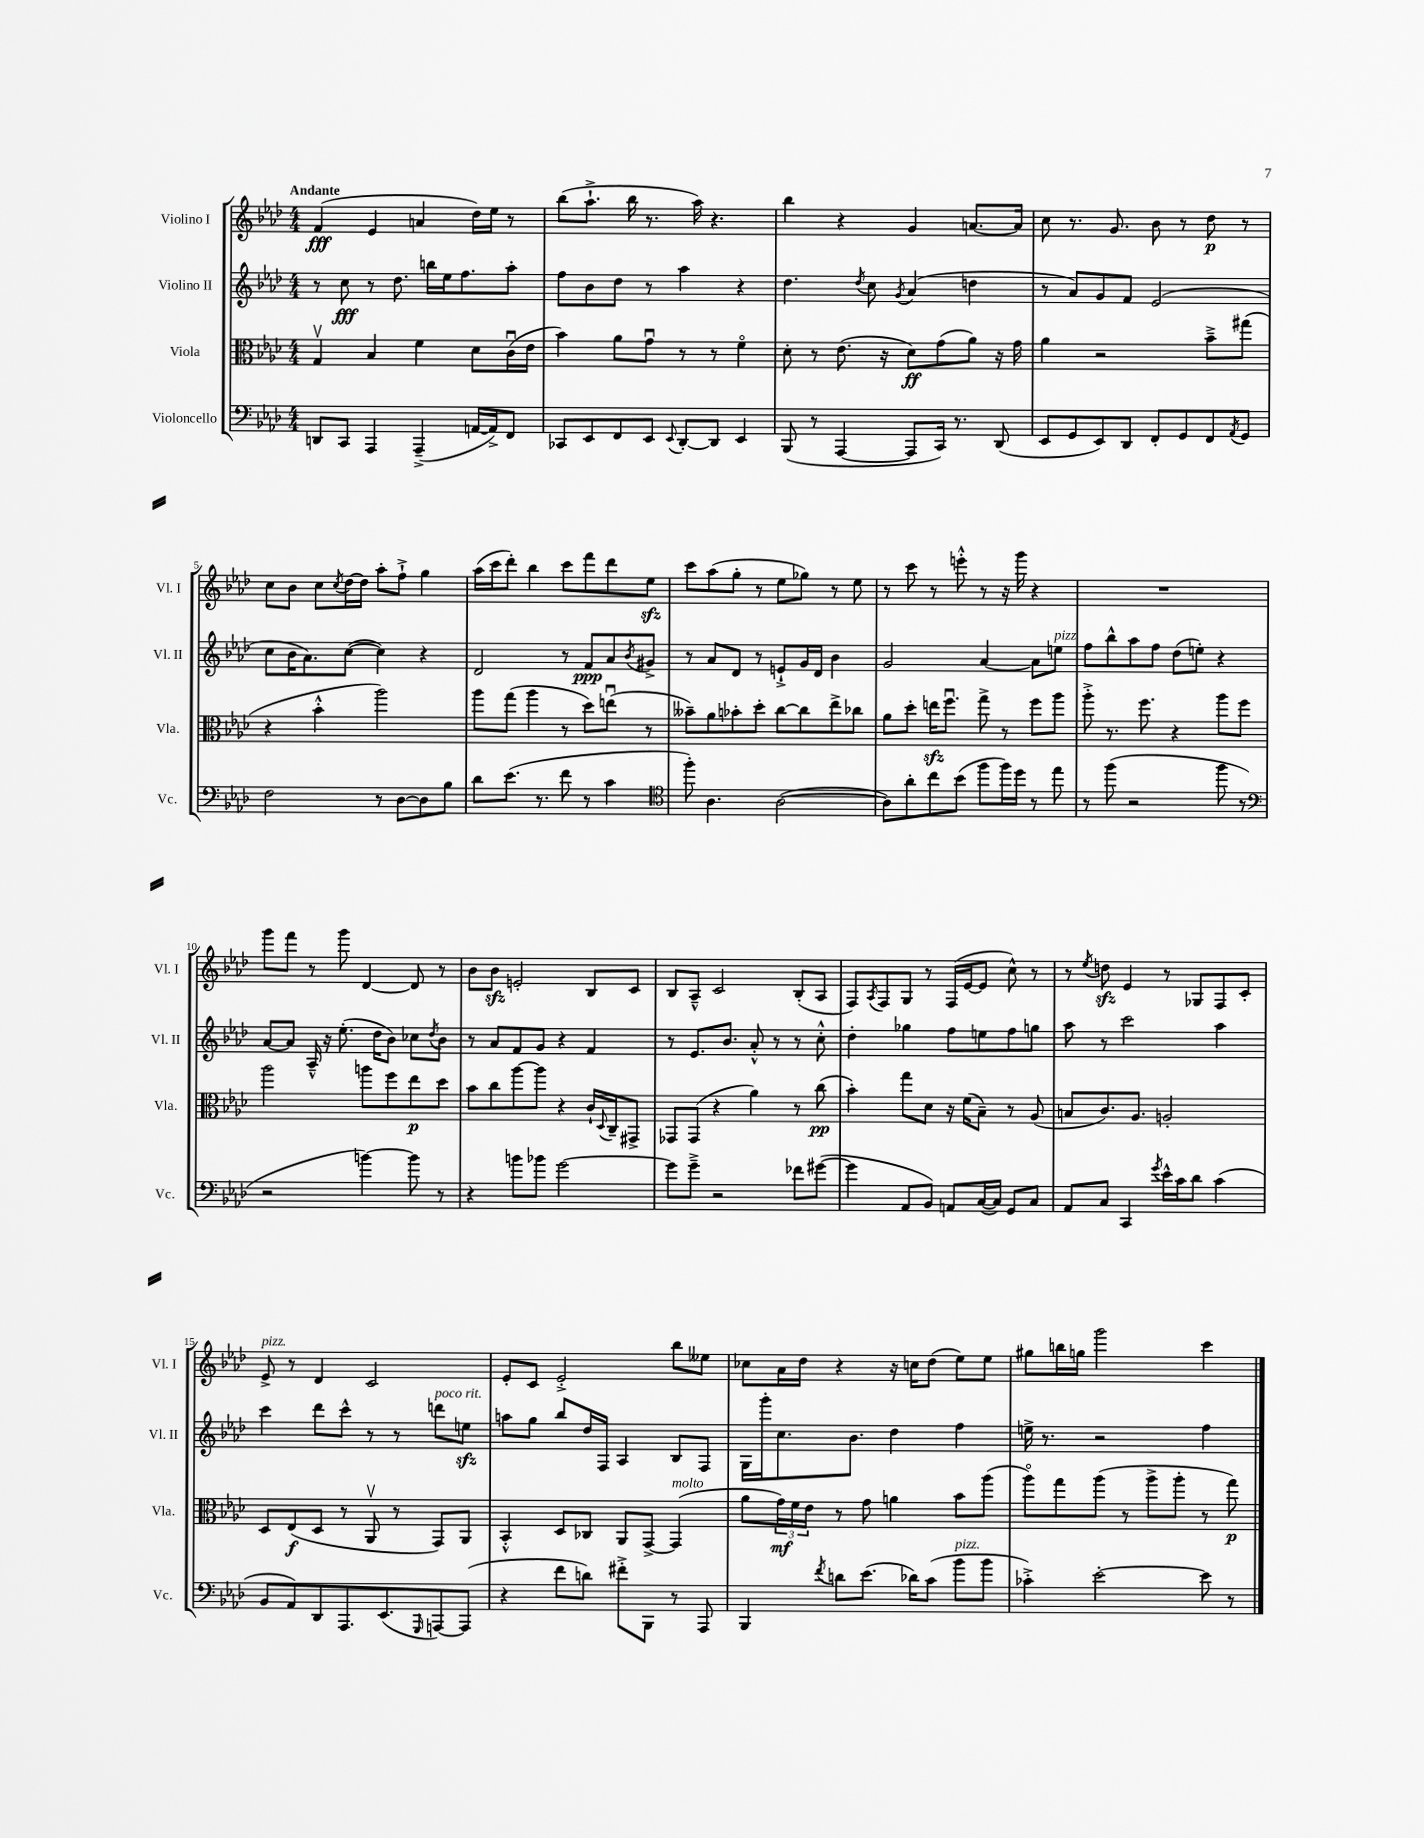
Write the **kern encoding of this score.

**kern	**kern	**dynam	**kern	**dynam	**kern	**dynam
*part4	*part3	*part3	*part2	*part2	*part1	*part1
*staff4	*staff3	*staff3	*staff2	*staff2	*staff1	*staff1
*I"Violoncello	*I"Viola	*	*I"Violino II	*	*I"Violino I	*
*I'Vc.	*I'Vla.	*	*I'Vl. II	*	*I'Vl. I	*
*clefF4	*clefC3	*	*clefG2	*	*clefG2	*
*k[b-e-a-d-]	*k[b-e-a-d-]	*	*k[b-e-a-d-]	*	*k[b-e-a-d-]	*
*M4/4	*M4/4	*	*M4/4	*	*M4/4	*
=1	=1	=1	=1	=1	=1	=1
!	!	!	!	!	!LO:TX:a:B:t=Andante	!
8DDn/L	4Gv/	.	8r	.	(4f/	fff
8CC/J	.	.	8cc\	fff	.	.
4AAA-/	4B-/	.	8r	.	4e-/	.
.	.	.	8.dd-\	.	.	.
(4AAA-~^/	4f\	.	.	.	4an/	.
.	.	.	16bbn\LL	.	.	.
.	.	.	16ee-\J	.	.	.
.	.	.	8.ff\	.	.	.
[16AAn/LL	8d-\L	.	.	.	16dd-\LL)	.
16AA^/J])	.	.	.	.	16ee-\JJ	.
8FF/J	(16cu\L	.	8aa-'\J	.	8r	.
.	16e-\JJ	.	.	.	.	.
=2	=2	=2	=2	=2	=2	=2
8CC-X/L	4b-\)	.	8ff\L	.	(8bb-\L	.
8EE-/	.	.	8b-\	.	8.aa-`^\J	.
8FF/	8a-\L	.	8dd-\J	.	.	.
.	.	.	.	.	16bb-\	.
8EE-/J	8gu\J	.	8r	.	8.r	.
8qqEE-/	.	.	.	.	.	.
[8DD-'/L	8r	.	4aa-\	.	.	.
.	.	.	.	.	16aa-\)	.
8DD-/J]	8r	.	.	.	4.r	.
4EE-/	4f\	.	4r	.	.	.
=3	=3	=3	=3	=3	=3	=3
(8BBB-/	8d-'\	.	4.dd-\	.	4bb-\	.
8r	8r	.	.	.	.	.
[4AAA-/	(8.e-\	.	.	.	4r	.
.	.	.	8qdd-/	.	.	.
.	.	.	8cc\	.	.	.
.	16r	.	.	.	.	.
.	.	.	8qg/	.	.	.
8AAA-/L]	8d-\L)	ff	(4a-/	.	4g/	.
16CC/Jk)	(8g\	.	.	.	.	.
8.r	.	.	.	.	.	.
.	8a-\J)	.	4ddn\	.	[8.an/L	.
(8DD-/	16r	.	.	.	.	.
.	16g\	.	.	.	16a/Jk]	.
=4	=4	=4	=4	=4	=4	=4
8EE-/L	4a-\	.	8r	.	8cc\	.
8GG/	.	.	8a-/L)	.	8.r	.
8EE-/)	2r	.	8g/	.	.	.
.	.	.	.	.	8.g/	.
8DD-/J	.	.	8f/J	.	.	.
8FF'/L	.	.	(2e-/	.	8b-\	.
8GG/	.	.	.	.	8r	.
8FF/	8b-~^\L	.	.	.	8dd-\	p
8qAA-/	.	.	.	.	.	.
8GG/J	(8gg#X\J	.	.	.	8r	.
!!LO:LB:g=z
=5	=5	=5	=5	=5	=5	=5
2F\	4r	.	8cc\L	.	8cc\L	.
.	.	.	16b-\K	.	8b-\J	.
.	.	.	8.a-\)	.	.	.
.	4b-'^^\	.	.	.	8cc\L	.
.	.	.	.	.	8qcc/	.
.	.	.	([8cc\J	.	[16dd-\L	.
.	.	.	.	.	16dd-\JJ]	.
8r	2aa-\)	.	4cc\])	.	8aa-'\L	.
[8D-\L	.	.	.	.	8ff`^\J	.
8D-\]	.	.	4r	.	4gg\	.
8B-\J	.	.	.	.	.	.
=6	=6	=6	=6	=6	=6	=6
8d-\L	8aa-\L	.	2d-/	.	(16aa-\LL	.
.	.	.	.	.	16ccc\J	.
(8.e-\J	(8gg\J	.	.	.	8ddd-'\J)	.
.	4aa-\	.	.	.	4bb-\	.
8.r	.	.	.	.	.	.
8f\	8r	.	8r	.	8ccc\L	.
8r	8dd-\L)	.	8f/L	ppp	8fff\	.
4c\	(8eenu\J	.	8a-/	.	8ddd-\	.
.	.	.	8qb-/	.	.	.
.	8r	.	8g#X^/J	.	8ee-zz\J	.
=7	=7	=7	=7	=7	=7	=7
*clefC4	*	*	*	*	*	*
8ff'\)	8b--X~\L)	.	8r	.	8ccc\L	.
4.A-\	8a-\	.	8a-/L	.	(8aa-\	.
.	8b-X'\	.	8d-/J	.	8gg'\J	.
.	8dd-'\J	.	8r	.	8r	.
([2A-\	[8cc\L	.	8en`^/L	.	8ee-\L	.
.	8cc\]	.	16g/L	.	8gg-X\J)	.
.	.	.	16d-/JJ	.	.	.
.	8ee-^\	.	4b-\	.	8r	.
.	8cc-X\J	.	.	.	8ee-\	.
=8	=8	=8	=8	=8	=8	=8
8A-\L])	8a-\L	.	2g/	.	8r	.
8a-'\	8dd-'\J	.	.	.	8ccc\	.
8cc\	16eenzz\KL	.	.	.	8r	.
.	8.ffu\J	.	.	.	.	.
(8b-\J	.	.	.	.	8eeen'^^\	.
8ff\L	8gg^\	.	[4a-/	.	8r	.
16ff\L)	8r	.	.	.	16r	.
16dd-\JJ	.	.	.	.	16ggg\	.
8r	8ff\L	.	8a-\L]	.	4r	.
!	!	!	!LO:TX:a:i:t=pizz.	!	!	!
8ee-\	8aa-\J	.	8een\J	.	.	.
=9	=9	=9	=9	=9	=9	=9
8r	8aa-'^\	.	8ff\L	.	1r	.
(8ff\	8.r	.	8bb-^^\	.	.	.
2r	.	.	8aa-\	.	.	.
.	8.ff\	.	.	.	.	.
.	.	.	8ff\J	.	.	.
.	4r	.	(8dd-\L	.	.	.
.	.	.	8een'\J)	.	.	.
8ff\	8aa-\L	.	4r	.	.	.
8r	8ff\J	.	.	.	.	.
!!LO:LB:g=z
=10	=10	=10	=10	=10	=10	=10
*clefF4	*	*	*	*	*	*
2r	2aa-\	.	[8a-/L	.	8ggg\L	.
.	.	.	8a-/J]	.	8fff\J	.
.	.	.	16A-~^^/	.	8r	.
.	.	.	16r	.	.	.
.	.	.	(8.ee-'\	.	8ggg\	.
[4bn\)	8aan\L	.	.	.	[4d-/	.
.	.	.	16dd-\KL	.	.	.
.	8ff\	.	8b-\J)	.	.	.
8b\]	8ee-\	p	8cc-X\L	.	8d-/]	.
.	.	.	8qdd-/	.	.	.
8r	8dd-\J	.	8b-\J	.	8r	.
=11	=11	=11	=11	=11	=11	=11
4r	8b-\L	.	8r	.	8b-\L	.
.	8cc\	.	8a-/L	.	8b-zz\J	.
8bn\L	[8aa-\	.	8f/	.	2en'/	.
8b-X\J	8aa-\J]	.	8g/J	.	.	.
[2g\	4r	.	4r	.	.	.
.	16c`/LL	.	4f/	.	8B-/L	.
.	8qqD-/	.	.	.	.	.
.	16C~/J	.	.	.	.	.
.	8GG#X^/J	.	.	.	8c/J	.
=12	=12	=12	=12	=12	=12	=12
8g\L]	8GG-X/L	.	8r	.	8B-/L	.
8g~^\J	(8GG-/J	.	8.e-/L	.	8A-~^^/J	.
2r	4r	.	.	.	2c/	.
.	.	.	8.b-/J	.	.	.
.	4a-\)	.	8a-'^^/	.	.	.
.	.	.	8r	.	.	.
8f-X\L	8r	.	8r	.	(8B-'/L	.
([8g#X\J	(8cc\	pp	8cc'^^\	.	8A-/J	.
=13	=13	=13	=13	=13	=13	=13
4g#\]	4b-'\)	.	4dd-'\	.	8F/L)	.
.	.	.	.	.	8qA-/	.
.	.	.	.	.	8F/	.
8AA-/L	8gg\L	.	4gg-X\	.	8G/J	.
8BB-/J)	8d-\J	.	.	.	8r	.
8AAn/L	16r	.	8ff\L	.	(16F/LL	.
.	(16f\KL	.	.	.	[16e-/J	.
([16C/L	8B-~\J)	.	8een\	.	8e-/J]	.
16C/JJ])	.	.	.	.	.	.
8GG/L	8r	.	8ff\	.	8cc^^\)	.
8C/J	(8A-/	.	8ggn\J	.	8r	.
=14	=14	=14	=14	=14	=14	=14
8AA-/L	8Bn/L	.	8aa-\	.	8r	.
.	.	.	.	.	8qee-/	.
8C/J	8.c/)	.	8r	.	8ddnzz\	.
4CC/	.	.	2ccc\	.	4e-/	.
.	8.A-/J	.	.	.	.	.
8qg/	.	.	.	.	.	.
16e-^^\LL	2An'/	.	.	.	8r	.
16c\J	.	.	.	.	.	.
8d-\J	.	.	.	.	8G-X/L	.
(4c\	.	.	4aa-\	.	8F/	.
.	.	.	.	.	8c'/J	.
!!LO:LB:g=z
=15	=15	=15	=15	=15	=15	=15
!	!	!	!	!	!LO:TX:a:i:t=pizz.	!
8BB-/L	8D-/L	.	4ccc\	.	8e-^/	.
8AA-/)	(8E-/	f	.	.	8r	.
8DD-/	8D-/J	.	8ddd-\L	.	4d-/	.
8.AAA-/	8r	.	8ccc^^\J	.	.	.
.	8AA-v/	.	8r	.	2c/	.
(8.EE-/	.	.	.	.	.	.
.	8r	.	8r	.	.	.
16qqGGG/	.	.	.	.	.	.
!	!	!	!LO:TX:a:i:t=poco rit.	!	!	!
[8AAAn/)	8GG/L)	.	8dddn\L	.	.	.
(8AAA/J]	8AA-/J	.	8eenzz\J	.	.	.
=16	=16	=16	=16	=16	=16	=16
4r	4BB-'^^/	.	8aan\L	.	8e-'/L	.
.	.	.	8gg\J	.	8c/J	.
8f\L	8D-/L	.	8bb-/L	.	2e-'^/	.
8dn\J)	8C-X/J	.	16dd-/L	.	.	.
.	.	.	16F/JJ	.	.	.
8f#X'^\L	8AA-/L	.	4A-/	.	.	.
8BBB-\J	[8GG^/J	.	.	.	.	.
!	!LO:TX:a:i:t=molto	!	!	!	!	!
8r	(4GG/]	.	8B-/L	.	8bb-\L	.
8AAA-/	.	.	8F/J	.	8ee--X\J	.
=17	=17	=17	=17	=17	=17	=17
4BBB-/	8a-\L	.	16G\LL	.	8cc-X\L	.
.	.	.	16ggg'\J	.	.	.
.	24g\L)	mf	8.cc\	.	16a-\L	.
.	24f\	.	.	.	.	.
.	.	.	.	.	16dd-\JJ	.
.	24e-\JJ	.	.	.	.	.
8qf/	.	.	.	.	.	.
8dn\L	8r	.	.	.	4r	.
.	.	.	8.b-\J	.	.	.
(8.e-\J	8g\	.	.	.	.	.
.	4an\	.	4dd-\	.	16r	.
16d-X\KL)	.	.	.	.	16ccn\KL	.
(8c\J	.	.	.	.	(8dd-\J	.
!LO:TX:a:i:t=pizz.	!	!	!	!	!	!
8b-\L	8b-\L	.	4ff\	.	8ee-\L)	.
8b-\J	(8aa-\J	.	.	.	8ee-\J	.
=18	=18	=18	=18	=18	=18	=18
4c-X'^\)	8aa-\L)	.	16een^\	.	8gg#X\L	.
.	.	.	8.r	.	.	.
.	8gg\	.	.	.	16bbn\L	.
.	.	.	.	.	16ggn\JJ	.
[2e-'\	(8aa-\J	.	2r	.	2ggg\	.
.	8r	.	.	.	.	.
.	8aa-^\L	.	.	.	.	.
.	8aa-'\J	.	.	.	.	.
8e-\]	8r	.	4ff\	.	4ccc\	.
8r	8gg\)	p	.	.	.	.
==	==	==	==	==	==	==
*-	*-	*-	*-	*-	*-	*-
